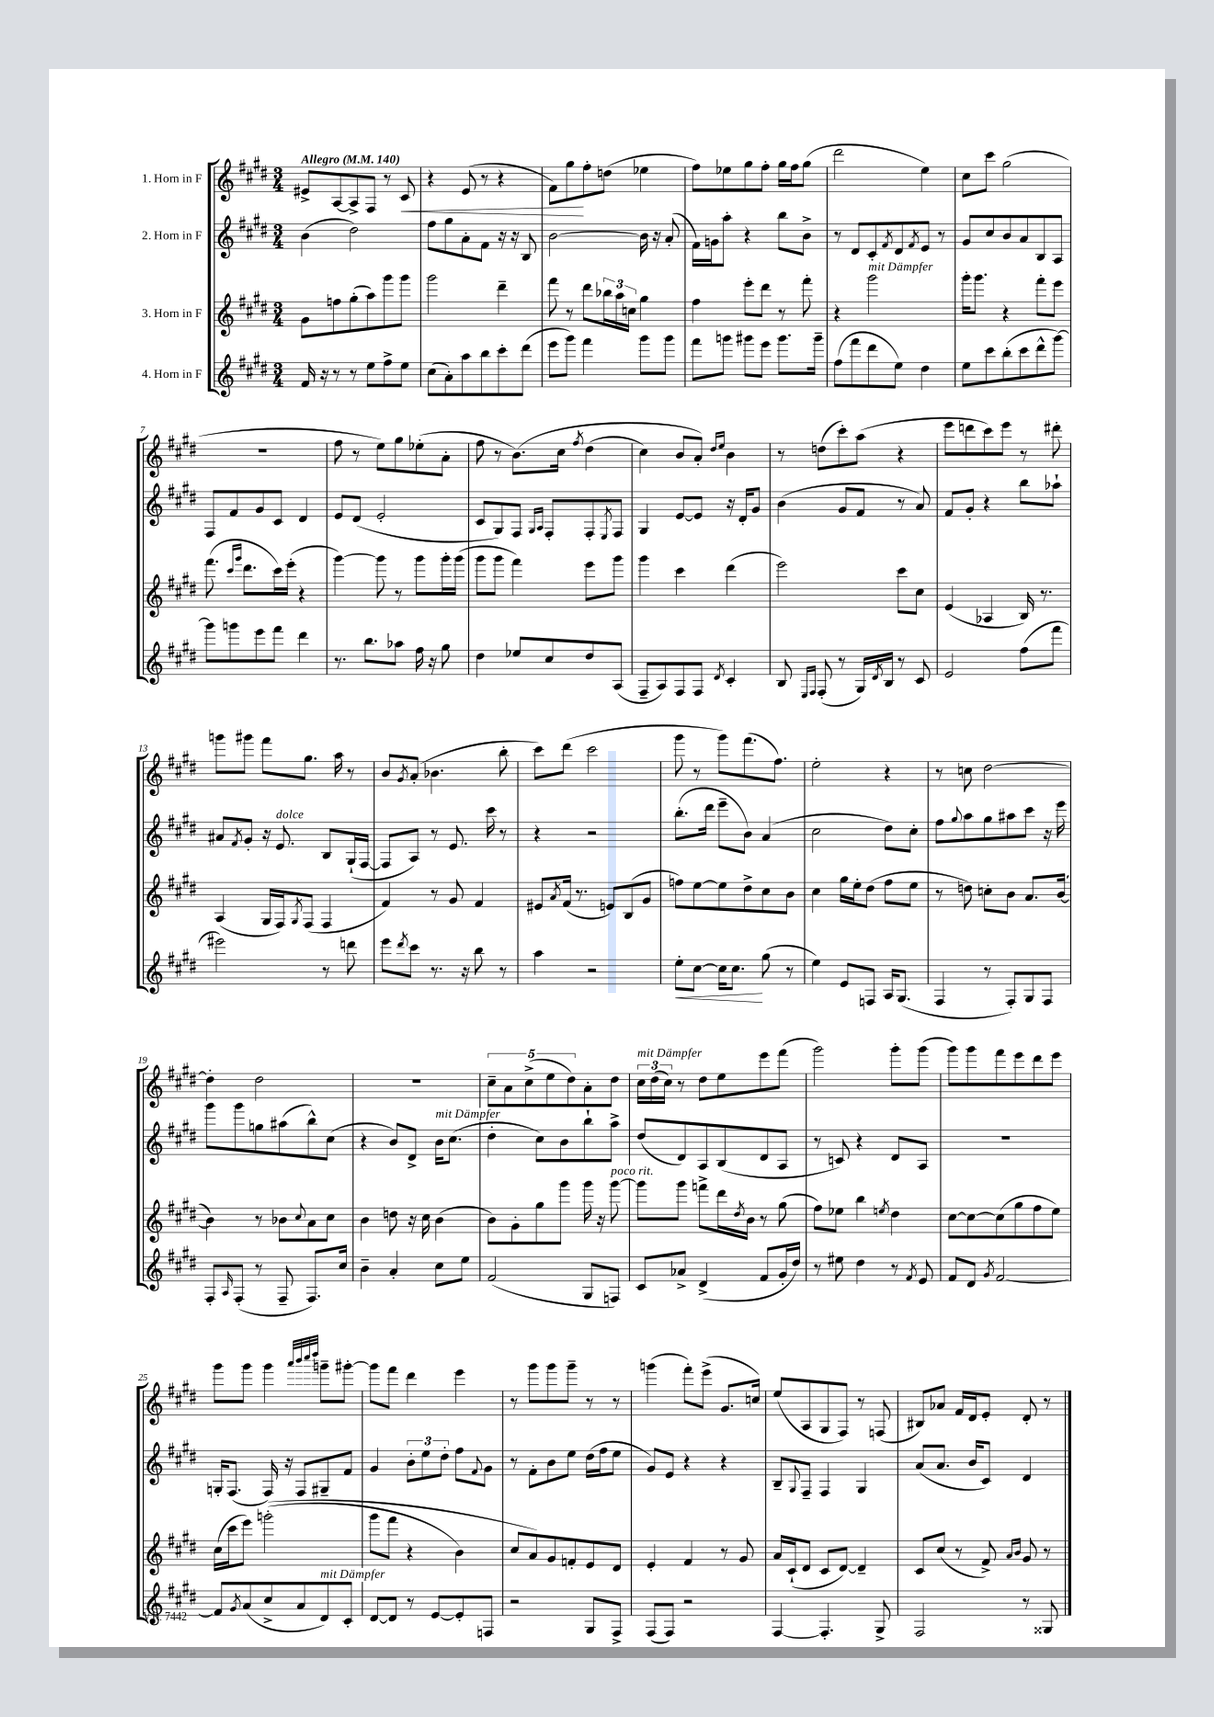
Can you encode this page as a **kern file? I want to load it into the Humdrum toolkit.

**kern	**kern	**kern	**kern
*staff4	*staff3	*staff2	*staff1
*clefG2	*clefG2	*clefG2	*clefG2
*k[f#c#g#d#]	*k[f#c#g#d#]	*k[f#c#g#d#]	*k[f#c#g#d#]
*M3/4	*M3/4	*M3/4	*M3/4
*MM140	*MM140	*MM140	*MM140
16f#	8g#	(4b	8e#^
16r	.	.	.
8r	8ff	.	[8A
8r	(8gg#'	2dd#)	8A^]
8ee	8aa)	.	8F#
8ff#^	8ggg#	.	8r
8ee	8ggg#	.	8c#
=	=	=	=
(8cc#	2ggg#	8ff#	4r
8a')	.	8gg#	.
8aa	.	8a'	(8e
8bb	.	8f#	8r
8ccc#'	4ddd#~	16r	4r
.	.	16r	.
(8ddd#	.	8B	.
=	=	=	=
8eee	8fff#	[2b	8f#)
8ggg#)	8r	.	8gg#
4fff#	8ddd#	.	8ff#'
.	24bb-	.	(8dd
.	24aa	.	.
.	24cc	.	.
8ggg#	4gg#	16b]	4ee-
.	.	16r	.
8ggg#	.	(8a'	.
=	=	=	=
8fff#	4ff#	16f#)	8ff#)
.	.	16g	.
8ggg	.	8aa'	8ee-
8ggg#	8eee'	4r	8gg#
8eee	8ddd#	.	8ff#'
8.ggg#	8r	8bb	16gg#
.	.	.	16ff#
.	8fff#'	8b^	(8gg#
16ggg#~	.	.	.
=	=	=	=
(8ff#	4r	8r	2ddd#
8fff#	.	8d#	.
8ddd#	2ggg#	8c#'	.
.	.	8qf#	.
8ee)	.	8d#	.
.	.	8qf#	.
4dd#	.	8e	4ee)
.	.	8r	.
=	=	=	=
8ee	16ggg#'	8g#	8cc#
.	8.ggg#	.	.
8ccc#	.	8cc#	8ccc#
(8bb'	4r	8b	(2gg#
8ccc#	.	8a	.
8ddd#^^	8fff#'	8B	.
[8ggg#)	8eee	8A	.
=	=	=	=
8ggg#]	(8.fff#	8F#	2.r
8ggg	.	8f#	.
.	16qqccc#	.	.
.	16qqggg#	.	.
.	8.ddd#	.	.
8eee	.	8g#	.
8fff#	16ccc#)	8c#	.
.	(16eee'	.	.
4ddd#	4r	4d#	.
=	=	=	=
8.r	[4ggg#)	8e	8ff#
.	.	(8d#	8r
8.bb	.	.	.
.	8ggg#]	2e'	8ee)
8aa-	8r	.	8gg#
16ff#	8ggg#	.	(8ee-'
16r	.	.	.
8gg#	16ggg#'	.	8a'
.	(16ggg#	.	.
=	=	=	=
4dd#	8ggg#	8c#	8ff#
.	8ggg#	8G#)	8r
8ee-	4fff#)	8F#	&(8.b)
.	.	16qqG#	.
.	.	16qqA	.
8cc#	.	8F#'	.
.	.	.	16cc#
.	.	.	8qff#
8dd#	8eee	8F#'	(4dd#
.	.	8qE	.
(8A	8ggg#	8F#	.
=	=	=	=
8F#~	4ggg#	4G#	4cc#)
8A)	.	.	.
8F#	4ccc#	[8e	8b
8F#	.	8e]	8a'&)
.	.	.	16qqdd#
8qd#	.	.	16qqee
4c#'	(4ddd#	16r	4b
.	.	16d#'	.
.	.	8g#	.
=	=	=	=
8B	2eee)	(4b	8r
16qqE	.	.	.
16qqF#	.	.	.
(8F#'	.	.	(8dd
8r	.	8g#	8ccc#')
16G#)	.	8f#	(8aa
8qd#	.	.	.
16B	.	.	.
8r	8ccc#	8r	4r
8c#	8cc#	8a)	.
=	=	=	=
2e	(4e	8f#	8eee
.	.	8g#'	8ddd
.	4A-	4r	8ccc#)
.	.	.	8eee
(8ff#	16B)	8bb	8r
.	8.r	.	.
8fff#	.	8aa-`	8ddd#'
=	=	=	=
2eee#)	(4A	8a#	8ggg
.	.	8qf#	.
.	.	8g#'	8ggg#
.	16G#	16r	8fff#
.	16F#)	8.e	.
.	8qG#	.	.
.	(8F#	.	8.gg#
8r	4F#	8B	.
.	.	.	16aa
8ddd	.	(16G#`	8r
.	.	[16F#	.
=	=	=	=
8eee	4f#)	8F#]	8b
8qddd#	.	.	8qg#
8ccc#	.	8A)	(8a'
8.r	8r	8r	4.b-
.	8g#	8.e	.
16r	.	.	.
8bb	4f#	.	.
.	.	16ccc#	.
8r	.	8r	8bb'
=	=	=	=
4aa	8e#	4r	8ccc#)
.	8qa	.	.
.	(16f#	.	(8ddd#
.	8.r	.	.
2r	.	2r	2ccc#
.	8e)	.	.
.	(8B	.	.
.	8g#	.	.
=	=	=	=
8ee'	8ff)	(8.bb'	8ggg#
[8cc#	[8ee	.	8r
.	.	16ddd#	.
16cc#]	8ee]	8eee~	8ggg#)
8.cc#	.	.	.
.	8dd#^	8b)	(8.fff#
(8gg#	8cc#	(4a	.
.	.	.	8.ff#)
8r	8b	.	.
=	=	=	=
4ee)	4cc#	2cc#	2ee'
8e	16gg#	.	.
.	16ee'	.	.
8F	(8dd#	.	.
16A	8ff#	8dd#)	4r
(8.G#	.	.	.
.	8ee	8cc#'	.
=	=	=	=
4F#	8r	8ff#	8r
.	.	8qqgg#	.
.	8dd)	8aa	8cc
8r	8cc'	8gg#	[2dd#
8F#')	8b	8aa#	.
8G#	8.a	8ccc#	.
8F#	.	16r	.
.	([16b	16eee	.
=	=	=	=
8F#'	4b])	8ggg#	4dd#']
16qqA	.	.	.
(8F#'	.	8ggg#	.
8r	8r	8gg	2dd#
8F#~	8b-	(8aa#	.
.	8qqcc#	.	.
8.F#)	8a	8bb^^)	.
.	8cc#	(8cc#	.
16cc#	.	.	.
=	=	=	=
4b~	4b	4r	2.r
4a'	8dd	8b)	.
.	16r	8d#^	.
.	16cc#	.	.
8cc#	(4b	16b	.
.	.	(8.cc#	.
8ee	.	.	.
=	=	=	=
(2f#	8b)	4dd#'	10cc#~
.	.	.	10a
.	8g#'	.	.
.	.	.	(10cc#^
.	8gg#	8cc#)	.
.	.	.	10ee
.	8ggg#	8b	.
.	.	.	10dd#)
8G#	16ggg#	8bb`	8a'
.	16r	.	.
8F)	[8ggg#	8aa^	8dd#
=	=	=	=
8c#	8ggg#]	(8dd#	24cc#
.	.	.	(24dd#
.	.	.	24cc#)
8a-^	8ggg#	8d#)	8r
(4d#^	8fff^	8A	8dd#
.	16ddd#	(8B	8ee
.	8qdd#	.	.
.	16b	.	.
8f#	8r	8d#	8eee
16g#'	(8gg#	8A	(8fff#
16dd#)	.	.	.
=	=	=	=
8r	8ff#)	8r	2ggg#)
8ee#	8ee-	8c)	.
4dd#	4bb	4r	.
.	8qee	.	.
8r	4dd#	8d#	8ggg#'
8qf#	.	.	.
8e	.	8A	(8ggg#
=	=	=	=
8f#	[8cc#	2.r	8ggg#)
8d#	8cc#_	.	8ggg#
8qg#	.	.	.
[2f#	(8cc#]	.	8fff#
.	8gg#	.	8eee
.	8ff#	.	8ddd#
.	8ee)	.	8eee
=	=	=	=
8f#]	(16cc#	16G'	8ggg#
.	16ccc#	(8.F#	.
8qg#	.	.	.
(8a	8eee)	.	8ggg#
8cc#^	&((2ggg'	16F#)	4ggg#
.	.	16r	.
8a	.	8F#	.
.	.	.	32qqaaa
.	.	.	32qqbbb
.	.	.	32qqcccc#
.	.	.	32qqdddd#
8d#)	.	8G#~	8ggg~
8c#'	.	8f#	[8ggg#'
=	=	=	=
[8d#	8ggg#	4g#	8ggg#]
8d#]	8fff#	.	8fff#
8r	4r	12b'	4ddd#
.	.	12ee	.
[8e	.	.	.
.	.	12dd#'	.
8e']	4b)	8ff#	4eee
.	.	8qqf#	.
8F	.	8g#	.
=	=	=	=
2r	8cc#	8r	8r
.	8a&)	8f#'	8ggg#
.	8g#	8b	8ggg#
.	8f'	8ee	8ggg#~
8G#	8e	(16dd#	8r
.	.	16ff#	.
8F#^	8d#	8ee	8r
=	=	=	=
(8F#	4e'	8g#)	(4ggg
8F#)	.	8e	.
2r	4f#	4r	8fff#')
.	.	.	(8eee^
.	8r	4r	8.g#
.	8g#	.	.
.	.	.	16cc)
=	=	=	=
[4F#	16a	8B~	(8ee
.	(16c#`	.	.
.	.	8qqG#	.
.	8d#	8F#~	8A
4.F#']	8c#	4F#	8G#
.	[8d#)	.	8F#)
.	4d#~]	4G#	8r
8G#^	.	.	(8F
=	=	=	=
2F#	8c#	(8a	8B#)
.	(8cc#	8.a	8a-
.	8r	.	16f#
.	.	16b	16d#
.	8f#^)	8c#)	8e'
.	16qqa	.	.
.	16qqb	.	.
8r	8g#	4d#	8d#'
8G##	8r	.	8r
==	==	==	==
*-	*-	*-	*-
